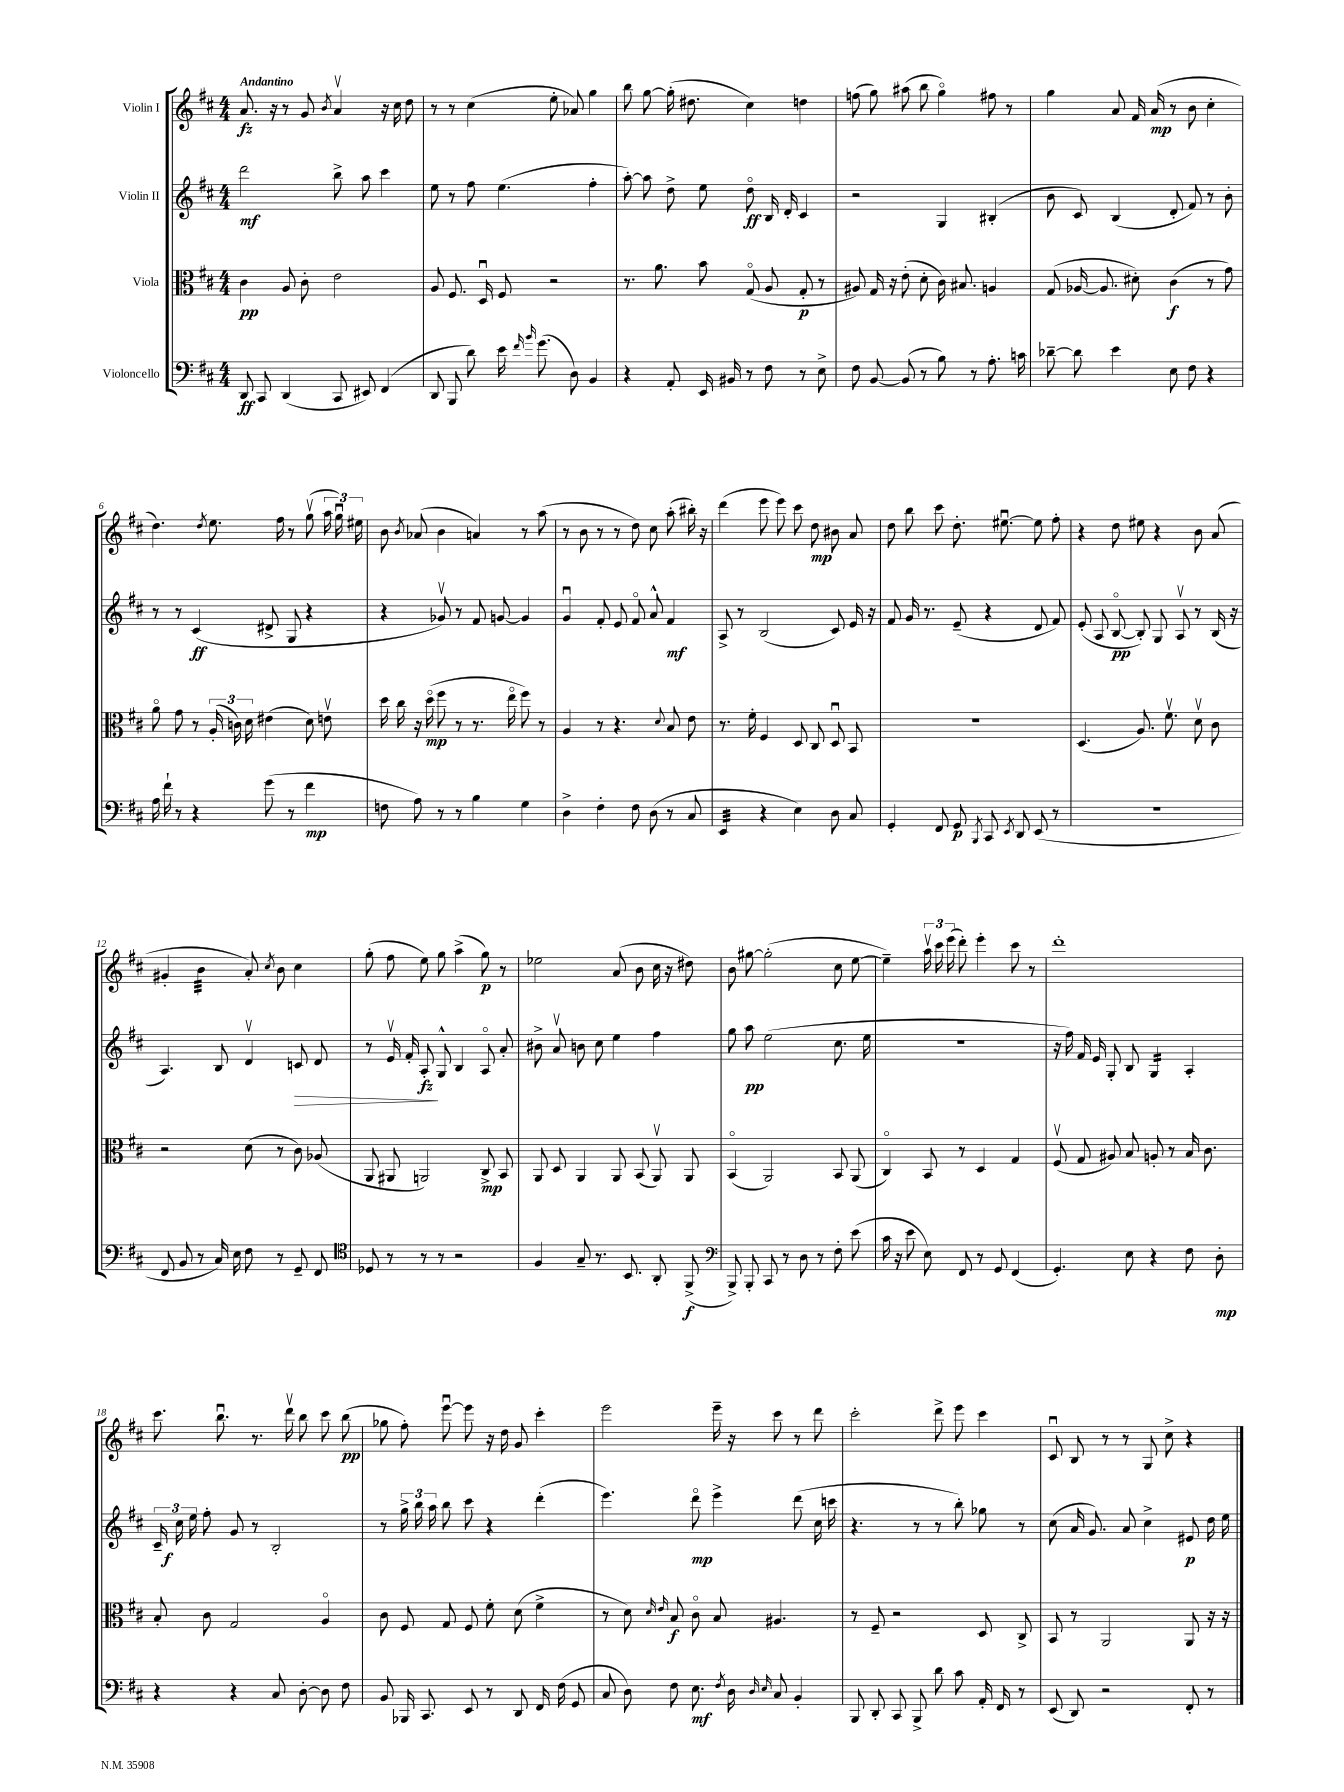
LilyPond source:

<<
\new StaffGroup <<
\new Staff = "s0" \with { instrumentName = "Violin I" } {
    \clef treble \key d \major \numericTimeSignature \time 4/4 \tempo "Andantino"
    \autoBeamOff a'8.\fz r16 r8 g'8 \acciaccatura { b'8 } a'4\upbow r16 cis''16 d''8 |
    r8 r8 cis''4( e''8-. aes'8) g''4 |
    b''8 g''8~ g''16-.( dis''8. cis''4) d''4 |
    f''8( g''8) ais''8( b''8 g''4\flageolet) fis''8 r8 |
    g''4 a'8 fis'16 a'16\mp( r8 b'8 cis''4-. |
    d''4.) \acciaccatura { d''8 } e''8. fis''16 r8 g''8\upbow( \tuplet 3/2 { a''16 g''16\downbow) eis''16 } |
    b'8 \acciaccatura { b'8 } aes'8( b'4 a'4) r8 a''8( |
    r8 b'8 r8 r8 d''8) cis''8 a''8-.( bis''16-.) r16 |
    d'''4( e'''8 e'''8) cis'''8 d''8\mp bis'8 a'8 |
    d''8 b''8 cis'''8 d''8.-. eis''8.~\downbow eis''8 fis''8-. |
    r4 d''8 eis''8 r4 b'8 a'8( |
    gis'4-. b'4:32 a'8-.) \acciaccatura { cis''8 } b'8 cis''4 |
    g''8-.( fis''8 e''8) g''8 a''4->( g''8\p) r8 |
    ees''2 a'8( b'8 cis''16 r16 dis''8) |
    b'8 gis''8~ gis''2-.( cis''8 e''8~ |
    e''4--) \tuplet 3/2 { a''16\upbow cis'''16 e'''16( } d'''8-.) e'''4-. cis'''8 r8 |
    d'''1-. |
    cis'''8. b''8.\downbow r8. d'''16\upbow b''8 cis'''8 b''8\pp( |
    ges''8 fis''8-.) e'''8~\downbow e'''8 r16 d''16 g'8 cis'''4-. |
    e'''2 e'''16-- r16 cis'''8 r8 d'''8 |
    cis'''2-. d'''8-> e'''8 cis'''4 |
    cis'8\downbow b8 r8 r8 g8 cis''8-> r4 \bar "|." |
}
\new Staff = "s1" \with { instrumentName = "Violin II" } {
    \clef treble \key d \major \numericTimeSignature \time 4/4
    \autoBeamOff d'''2\mf b''8-> a''8 cis'''4 |
    e''8 r8 fis''8 e''4.( fis''4-. |
    a''8~-.) a''8 d''8-> e''8 d''8\flageolet\ff b16 d'16-. cis'4 |
    r2 g4 bis4-.( |
    b'8 cis'8) b4( d'8-. fis'8) r8 b'8-. |
    r8 r8 cis'4\ff( dis'8-> g8 r4 |
    r4 ges'8\upbow) r8 fis'8 g'8~ g'4 |
    g'4\downbow fis'8-. e'8 fis'8\flageolet a'8-^ fis'4\mf |
    a8-> r8 b2( cis'8) e'16 r16 |
    fis'8 g'16 r8. e'8--( r4 d'8 fis'8) |
    e'8-.( a8 b8~\flageolet\pp b8-.) g8 a8\upbow r8 b16( r16 |
    a4.) b8 d'4\upbow c'8\> d'8 |
    r8 e'16\upbow fis'16-. a8-.\fz\! g8-^ b4 a8\flageolet a'8-. |
    bis'8-> a'8\upbow b'8 cis''8 e''4 fis''4 |
    g''8 a''8\pp e''2( cis''8. e''16 |
    R1 |
    r16 fis''16) fis'16 e'16 g8-. b8 g4:16 a4-. |
    \tuplet 3/2 { cis'16-- cis''16\f e''16 } fis''8-. g'8 r8 b2-. |
    r8 \tuplet 3/2 { g''16-> b''16 a''16 } b''8 cis'''8 r4 d'''4-.( |
    e'''4.) d'''8\flageolet\mp e'''4-> d'''8( cis''16 c'''16 |
    r4. r8 r8 b''8-.) ges''8 r8 |
    cis''8( a'16 g'8.) a'8 cis''4-> eis'8\p d''16 e''16 \bar "|." |
}
\new Staff = "s2" \with { instrumentName = "Viola" } {
    \clef alto \key d \major \numericTimeSignature \time 4/4
    \autoBeamOff cis'4\pp a8 cis'8-. e'2 |
    a8 fis8. d16\downbow fis8 r2 |
    r8. a'8. b'8 g8\flageolet( a8 g8-.\p r8 |
    ais8) g16 r16 e'8-.( d'8-. cis'16) bis8. a4 |
    g8( aes16~ aes8. dis'8-.) cis'4\f( r8 g'8) |
    a'8\flageolet g'8 r8 \tuplet 3/2 { a16-.( c'16) d'16 } eis'4( d'8) e'8\upbow |
    d''16 cis''16 r16 d''16\flageolet\mp( fis''8 r8 r8. e''16\flageolet fis''8) r8 |
    a4 r8 r4. \appoggiatura { d'8 } b8 e'8 |
    r8. fis'16-. fis4 d8 cis8 d8\downbow b,8 |
    r1 |
    d4.( a8.) fis'8.\upbow d'8\upbow cis'8 |
    r2 d'8( r8 cis'8) aes8( |
    a,8 ais,8 a,2) cis8->\mp b,8 |
    a,8 d8 a,4 a,8 b,8( a,8\upbow) a,8 |
    b,4\flageolet( a,2) b,8 a,8( |
    cis4\flageolet) b,8 r8 d4 g4 |
    fis8\upbow( g8 ais8) b8 a8-. r8 b16 cis'8. |
    b8-. cis'8 g2 a4\flageolet |
    cis'8 fis8 g8 fis8 fis'8-. d'8( fis'4-> |
    r8 d'8) \grace { d'16 e'16 } b8\f cis'8\flageolet b8 ais4. |
    r8 fis8-- r2 d8 cis8-> |
    b,8 r8 a,2 a,8 r16 r16 \bar "|." |
}
\new Staff = "s3" \with { instrumentName = "Violoncello" } {
    \clef bass \key d \major \numericTimeSignature \time 4/4
    \autoBeamOff d,8\ff cis,8 d,4( cis,8 eis,8) fis,4( |
    d,8 b,,8 d'8) e'16 \grace { fis'16 b'16 } g'8.( d8) b,4 |
    r4 a,8-. e,16 bis,16 r8 fis8 r8 e8-> |
    fis8 b,8~ b,8( r8 b8) r8 a8.-. c'16 |
    des'8~-- des'8 e'4 e8 fis8 r4 |
    a16 fis'16-! r8 r4 g'8( r8 fis'4\mp |
    f8 a8) r8 r8 b4 g4 |
    d4-> fis4-. fis8 d8( r8 cis8 |
    e,4:32 r4 e4) d8 cis8 |
    g,4-. fis,8 g,8\p \acciaccatura { b,,8 } cis,8 \acciaccatura { e,8 } d,8 e,8( r8 |
    R1 |
    fis,8 b,8 r8 cis16) e16 fis8 r8 g,8-- fis,8 |
    \clef tenor des8 r8 r8 r8 r2 |
    fis4 g8-- r8. b,8. a,8-. fis,8->\f( |
    \clef bass b,,8->) b,,8-. cis,8 r8 d8 r8 fis8-. e'8( |
    cis'16 r16 e'8 e8) fis,8 r8 g,8 fis,4( |
    g,4.-.) e8 r4 fis8 d8-.\mp |
    r4 r4 cis8 d8~-. d8 fis8 |
    b,8 bes,,16 cis,8. e,8 r8 d,8 fis,16 fis16( g,8 |
    cis8 d8) fis8 e8.\mf \acciaccatura { fis8 } d16 \grace { d16 e16 } cis8 b,4-. |
    b,,8 d,8-. cis,8 b,,8-> d'8 cis'8 a,16-. fis,16 r8 |
    e,8( d,8) r2 fis,8-. r8 \bar "|." |
}
>>
>>
